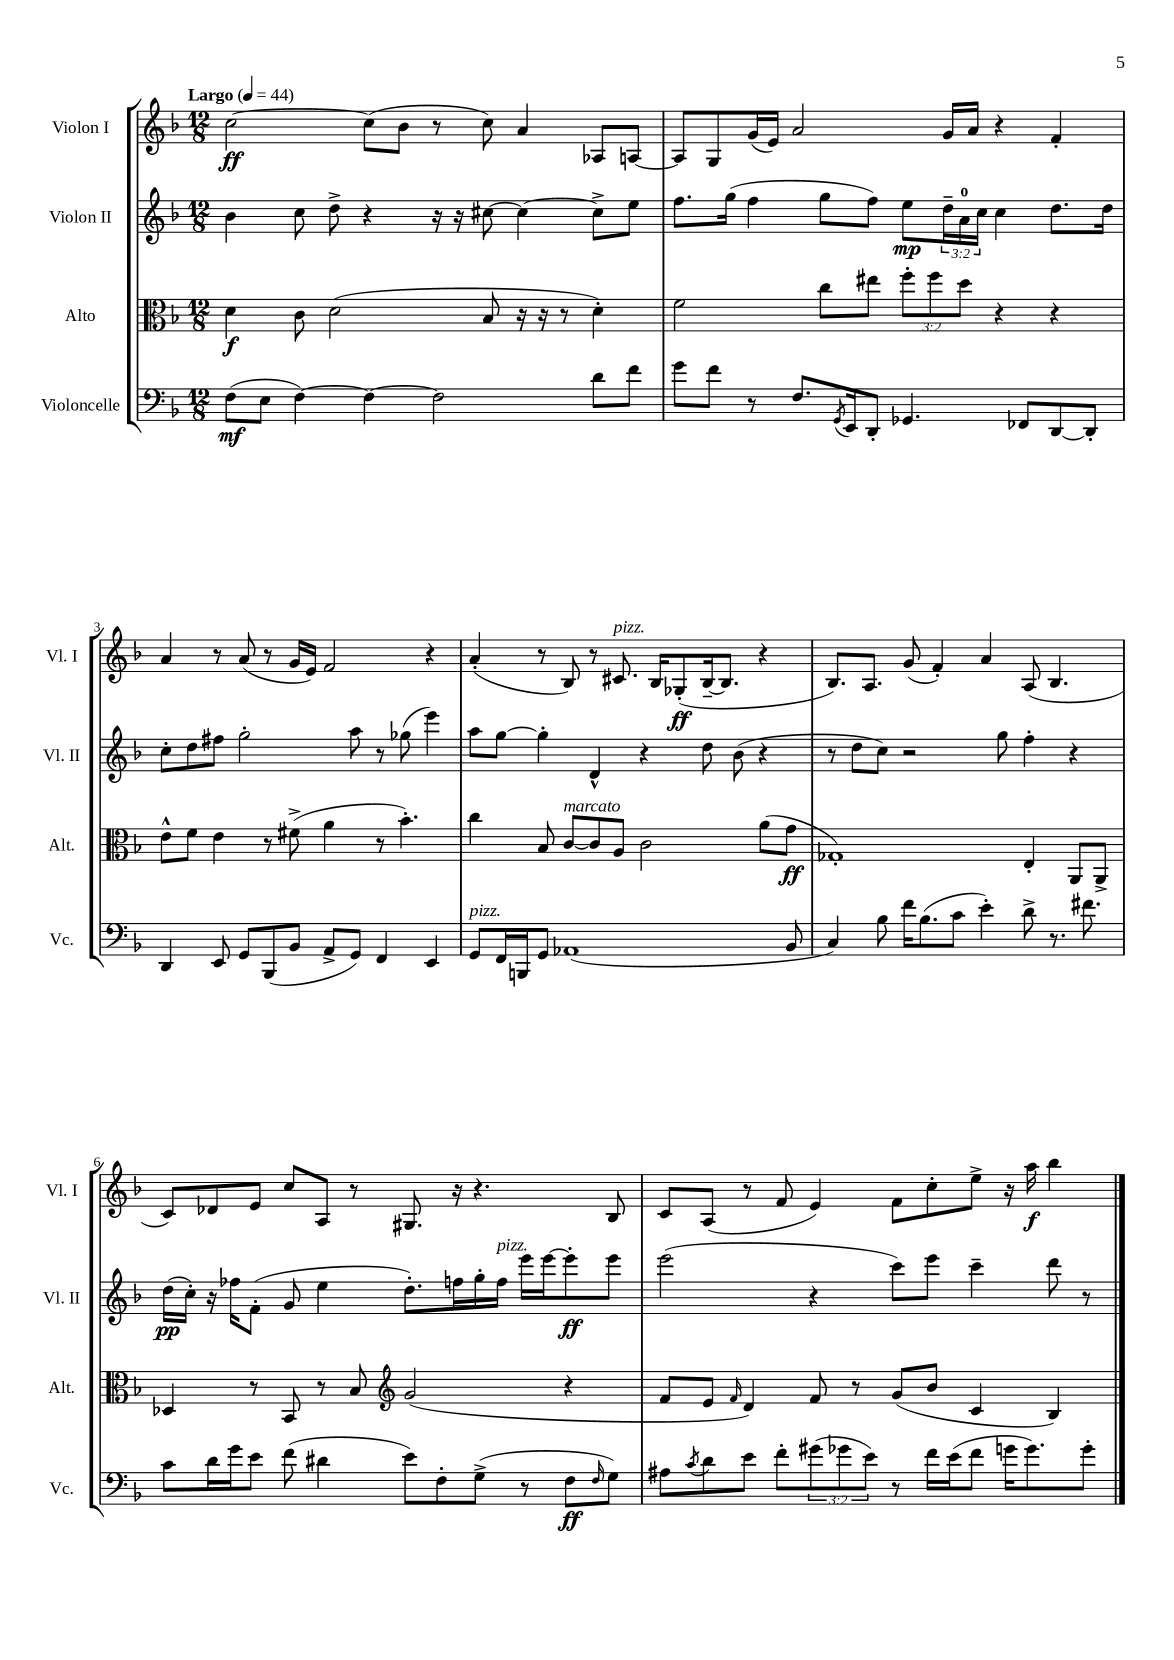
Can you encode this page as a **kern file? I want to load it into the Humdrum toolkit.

**kern	**kern	**kern	**kern
*staff4	*staff3	*staff2	*staff1
*clefF4	*clefC3	*clefG2	*clefG2
*k[b-]	*k[b-]	*k[b-]	*k[b-]
*M12/8	*M12/8	*M12/8	*M12/8
*MM44	*MM44	*MM44	*MM44
(8F	4d	4b-	[2cc
8E	.	.	.
[4F)	8c	8cc	.
.	(2d	8dd^	.
4F_	.	4r	(8cc]
.	.	.	8b-
2F]	.	16r	8r
.	.	16r	.
.	8B-	[8cc#	8cc)
.	16r	4cc#_	4a
.	16r	.	.
.	8r	.	.
8d	4d')	8cc#^]	8A-
8f	.	8ee	[8A
=	=	=	=
8g	2f	8.ff	8A]
8f	.	.	8G
.	.	(16gg	.
8r	.	4ff	(16g
.	.	.	16e)
8.F	.	.	2a
.	8cc	8gg	.
8qGG	.	.	.
16EE	.	.	.
8DD'	8ee#	8ff)	.
4.GG-	12ff'	8ee	.
.	12ff	.	.
.	.	24dd~	16g
.	12dd	24a	.
.	.	.	16a
.	.	24cc	.
.	4r	4cc	4r
8FF-	.	.	.
[8DD	4r	8.dd	4f'
8DD']	.	.	.
.	.	16dd	.
=	=	=	=
4DD	8e^^	8cc'	4a
.	8f	8dd	.
8EE	4e	8ff#	8r
8GG	.	2gg'	(8a
(8BBB-	8r	.	8r
8BB-	(8f#^	.	16g
.	.	.	16e)
8AA^	4a	.	2f
8GG)	.	8aa	.
4FF	8r	8r	.
.	4.b-')	(8gg-	.
4EE	.	4eee)	4r
=	=	=	=
8GG	4cc	8aa	(4a'
16FF	.	[8gg	.
16BBB	.	.	.
8GG	8B-	4gg']	8r
(1AA-	[8c	.	8B-)
.	8c]	4d^^	8r
.	8A	.	8.c#
.	2c	4r	.
.	.	.	16B-
.	.	.	(8G-'
.	.	8dd	[16B-~
.	.	.	8.B-]
.	.	(8b-	.
.	(8a	4r	4r
8BB-	8g	.	.
=	=	=	=
4C)	1G-')	8r	8.B-)
.	.	8dd	.
.	.	.	8.A
8B-	.	8cc)	.
16f	.	2r	(8g
(8.B-	.	.	.
.	.	.	4f')
8c	.	.	.
4e')	.	.	4a
.	.	8gg	.
8d^	4E'	4ff'	(8A
8.r	.	.	4.B-
.	8AA	4r	.
8.f#	.	.	.
.	8AA^	.	.
=	=	=	=
8c	4D-	(16dd	8c)
.	.	16cc')	.
16d	.	16r	8d-
16g	.	16ff-	.
8e	8r	(8f'	8e
(8f	8BB-	8g	8cc
4d#	8r	4ee	8A
.	8B-	.	8r
*	*clefG2	*	*
8e)	(2g	8.dd')	8.G#
8F'	.	.	.
.	.	16ff	16r
(8G^	.	16gg'	4.r
.	.	16ff	.
8r	.	16eee	.
.	.	[16eee	.
8F	4r	8eee']	.
16qqF	.	.	.
8G)	.	8eee	8B-
=	=	=	=
8A#	8f	(2eee	8c
8qc	.	.	.
8d	8e	.	(8A
.	16qqf	.	.
8e	4d)	.	8r
8f'	.	.	8f
(12g#	8f	4r	4e)
12g-	.	.	.
.	8r	.	.
12e)	.	.	.
8r	(8g	8ccc)	8f
16f	8b-	8eee	8cc'
(16e	.	.	.
8f	4c	4ccc~	8ee^
16g	.	.	16r
8.g)	.	.	16aa
.	4B-)	8ddd	4bb-
8g'	.	8r	.
==	==	==	==
*-	*-	*-	*-
